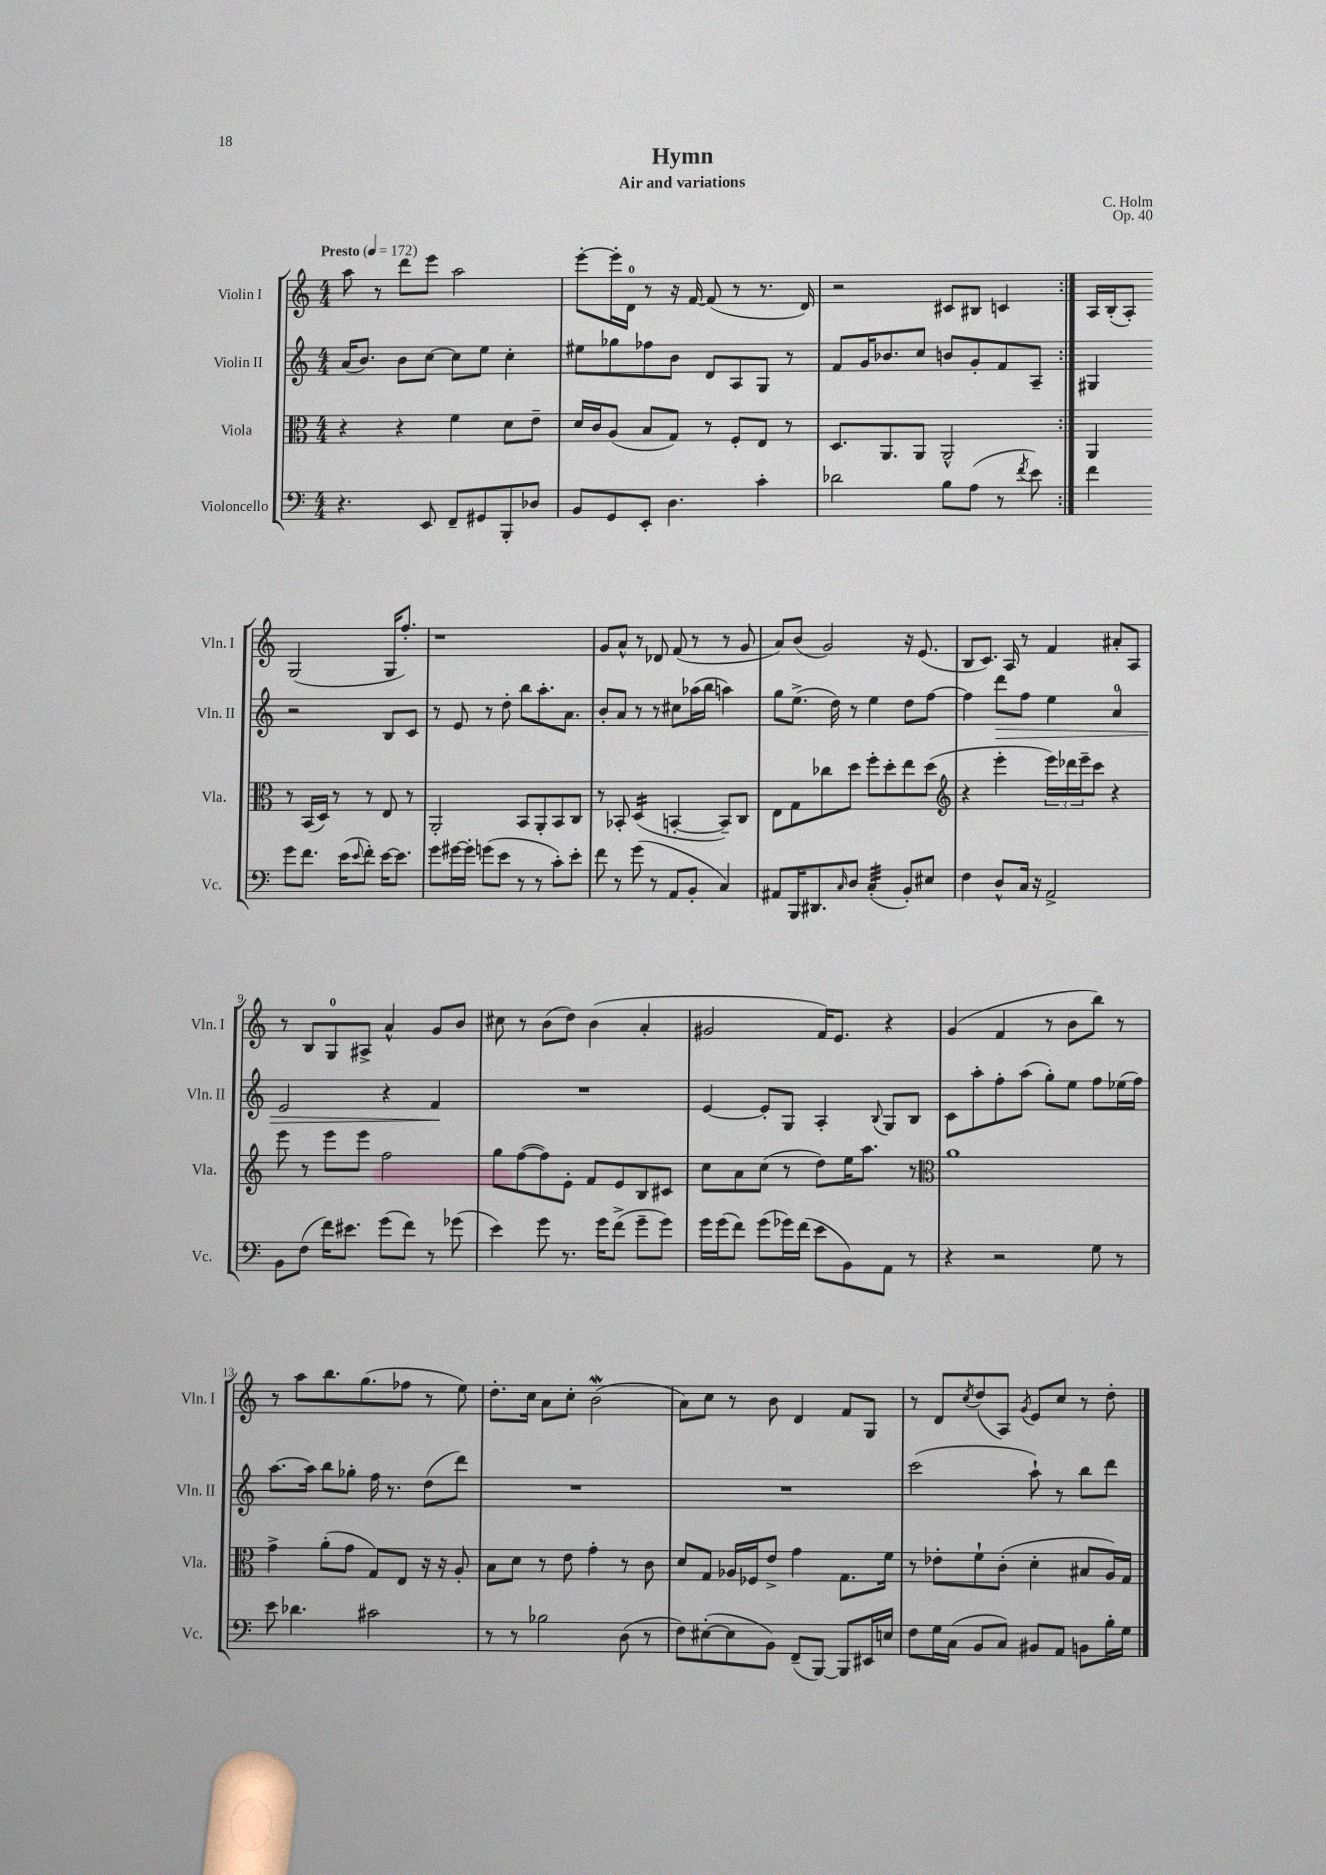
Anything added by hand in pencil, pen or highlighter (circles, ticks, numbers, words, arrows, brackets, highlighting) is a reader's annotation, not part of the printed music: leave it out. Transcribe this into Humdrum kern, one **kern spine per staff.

**kern	**kern	**kern	**kern
*staff4	*staff3	*staff2	*staff1
*clefF4	*clefC3	*clefG2	*clefG2
*k[]	*k[]	*k[]	*k[]
*M4/4	*M4/4	*M4/4	*M4/4
*MM172	*MM172	*MM172	*MM172
4.r	4r	(16a	8aa
.	.	8.b)	.
.	.	.	8r
.	4r	8b	8ddd
8EE	.	[8cc	8eee
8FF~	4f	8cc]	2aa
8GG#	.	8ee	.
8BBB'	8d	4cc'	.
8D-	8e~	.	.
=	=	=	=
8BB	16d	8ee#	[8eee'
.	16c	.	.
8GG	(8A	8gg-	16eee']
.	.	.	16d
8EE'	8B	8ff-	8r
4.D	8G)	8b	16r
.	.	.	[16f
.	8r	8d	(8f]
.	8F'	8A	8r
4c'	8E	8G	8.r
.	8r	8r	.
.	.	.	16d)
=	=	=	=
2d-	8.D	8f	2r
.	.	16g	.
.	8.AA	8.b-	.
.	8AA	8cc	.
8B	2AA^^	8b	8c#
(8A	.	8g'	8B#
8r	.	8f	4c
8qf	.	.	.
8e)	.	8A~	.
=:|!	=:|!	=:|!	=:|!
4f	4AA	4G#	16A
.	.	.	(16B'
.	.	.	8A')
8g	8r	2r	(2G
8.f	(16BB	.	.
.	16D)	.	.
.	8r	.	.
(16e	.	.	.
8qqe	.	.	.
8f')	8r	.	.
[16e	8E	8B	16G
8.e]	.	.	8.ff')
.	8r	8c	.
=	=	=	=
8g	2AA'	8r	1r
[16g#	.	8e	.
16g#']	.	.	.
(8g	.	8r	.
8e	.	8dd'	.
8r	8BB	8bb	.
8r	8AA'	8.aa'	.
8c')	8BB	.	.
.	.	8.a	.
8e'	8C	.	.
=	=	=	=
8f	8r	8b'	8g
8r	8BB-'	8a	8a^^
(8g	(4D	8r	8r
8r	.	8r	8d-
8AA	[4BB'	8cc#	(8f
8BB'	.	(16aa-	8r
.	.	16bb	.
4C)	8BB~])	4aa)	8r
.	8C	.	8g
=	=	=	=
8AA#	8E	8gg	8a)
16BBB	8G	(8.ee^	(8b
8.DD#	.	.	.
.	8cc-	.	2g)
.	.	16dd)	.
16qqC	.	.	.
8D	8dd	8r	.
(4C'	8ff'	4ee	.
.	8dd'	.	.
8BB')	8ee	8dd	16r
.	.	.	(8.e
8E#	(8dd	[8ff	.
=	=	=	=
*	*clefG2	*	*
4F	4r	4ff]	8B
.	.	.	8.c)
8D^^	4eee'	8ddd	.
.	.	.	16A
16C	.	8ff	8r
16r	.	.	.
2AA^	24eee)	4ee	4f
.	24ddd-	.	.
.	24eee~	.	.
.	8ccc	.	.
.	4r	4a	8a#'
.	.	.	8A
=	=	=	=
8BB	8eee	2e	8r
(8F	8r	.	8B
16f)	8eee	.	8G
8.e#	.	.	.
.	8eee	.	8A#^
(8g	2ff	4r	4a^^
8f)	.	.	.
8r	.	4f	8g
(8g-	.	.	8b
=	=	=	=
4e)	8gg	1r	8cc#
.	([8ff	.	8r
8g	8ff])	.	(8b
8.r	8e'	.	8dd)
.	8f	.	(4b
16g	.	.	.
(8f^	8e	.	.
8g~	8B	.	4a'
8g)	8c#	.	.
=	=	=	=
16g	8cc	[4e	2g#
(16g	.	.	.
8f)	8a	.	.
(8g	(8cc	8e']	.
16g-)	8r	8G	.
(16f	.	.	.
8e	8dd)	4A'	16f)
.	.	.	8.e
8BB)	16ee	.	.
.	8.aa	.	.
.	.	8qqB	.
8AA	.	8G	4r
8r	8r	8B	.
=	=	=	=
*	*clefC3	*	*
4r	1a	8c	(4g
.	.	8aa'	.
2r	.	8ff'	4f
.	.	(8aa	.
.	.	8gg')	8r
.	.	8ee	8b
8G	.	8ff	8bb)
8r	.	(16ee-	8r
.	.	16ff)	.
=	=	=	=
8e	4g^	[8.aa	8r
4.d-	.	.	8aa
.	.	16aa]	.
.	(8a'	8bb	8.bb
.	8g	8gg-'	.
.	.	.	(8.gg
2c#	8G)	16ff	.
.	.	8.r	.
.	8E	.	8ff-
.	16r	(8dd	8r
.	16r	.	.
.	8A'	8ddd)	8ee)
=	=	=	=
8r	8B	1r	8.dd'
8r	8d	.	.
.	.	.	16cc
2B-	8r	.	8a
.	8e	.	8cc'
.	4g'	.	(2b
(8D	8r	.	.
8r	8c	.	.
=	=	=	=
8F)	8d	1r	8a)
([8E#'	8G	.	8cc
8E#]	16A-	.	8r
.	16F-	.	.
8BB)	8e^	.	8b
(8FF~	4g	.	4d
[8BBB)	.	.	.
8BBB]	8.G	.	8f
16EE#	.	.	8G
16E	16f	.	.
=	=	=	=
8F	8r	(2ccc	8r
16G	8e-'	.	8d
(16C	.	.	.
.	.	.	8qcc
8BB	8f`	.	(8dd
8C)	(8c'	.	8A)
.	.	.	8qg
8BB#	4d'	8aa`)	8e
8AA	.	8r	8cc
8BB	8B#	8bb	8r
16B'	16A)	8ddd	8dd'
16G	16G	.	.
==	==	==	==
*-	*-	*-	*-
